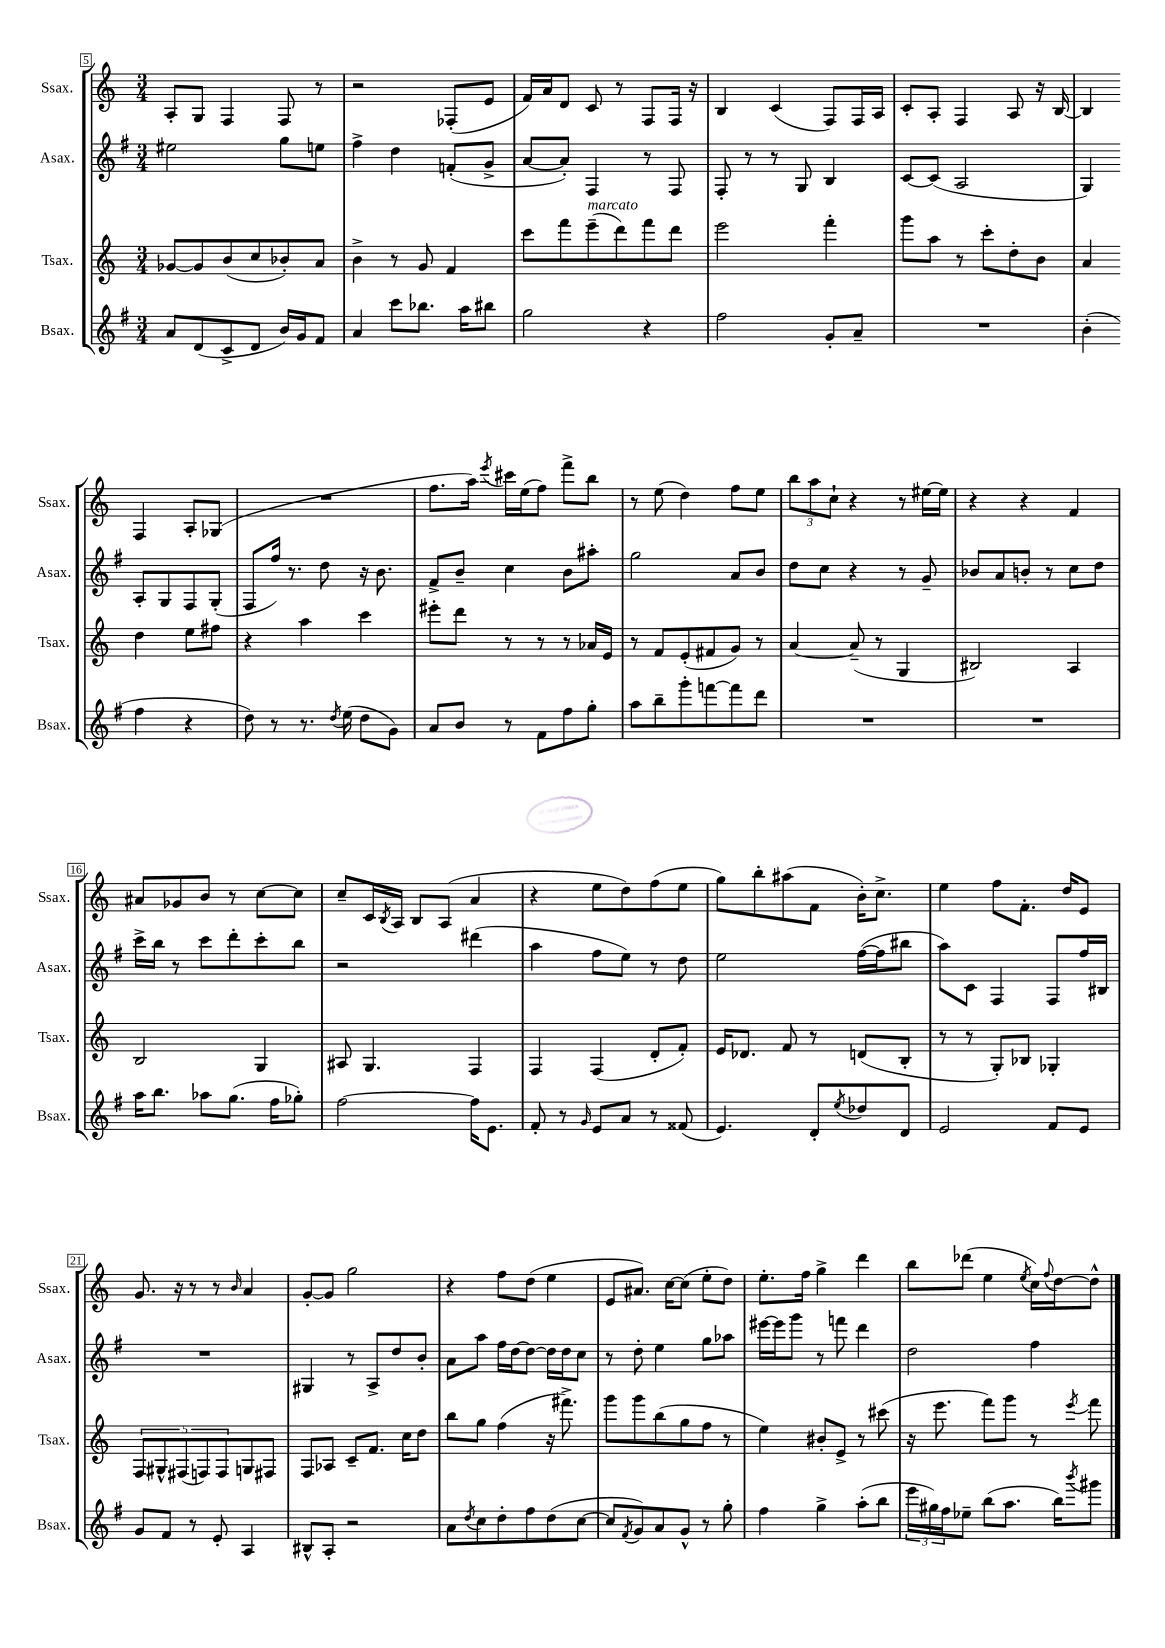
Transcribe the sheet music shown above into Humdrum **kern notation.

**kern	**kern	**kern	**kern
*staff4	*staff3	*staff2	*staff1
*clefG2	*clefG2	*clefG2	*clefG2
*k[f#]	*k[]	*k[f#]	*k[]
*M3/4	*M3/4	*M3/4	*M3/4
8a	[8g-	2ee#	8A'
(8d	8g-]	.	8G
8c^	(8b	.	4F
8d	8cc	.	.
16b)	8b-')	8gg	8F
16g	.	.	.
8f#	8a	8ee	8r
=	=	=	=
4a	4b^	4ff#^	2r
8ccc	8r	4dd	.
8.bb-	8g	.	.
.	4f	(8f'	(8F-'
16aa	.	.	.
8bb#	.	8g^	8e
=	=	=	=
2gg	8ccc	[8a	16f)
.	.	.	16a
.	8fff	8a'])	8d
.	(8eee~	4F#	8c
.	8ddd)	.	8r
4r	8fff	8r	8F
.	8ddd	8F#	16F
.	.	.	16r
=	=	=	=
2ff#	2eee	8F#'	4B
.	.	8r	.
.	.	8r	(4c
.	.	8G	.
8g'	4fff'	4B	8F)
8a~	.	.	16F
.	.	.	16A
=	=	=	=
2.r	8ggg	[8c	8c'
.	8aa	(8c]	8A'
.	8r	2A	4F
.	8ccc'	.	.
.	8dd'	.	8A
.	8b	.	16r
.	.	.	[16B
=	=	=	=
(4b'	4a	4G)	4B]
4ff#	4dd	8A'	4F
.	.	8G	.
4r	8ee	8F#	8A'
.	8ff#	(8G'	(8G-
=	=	=	=
8dd)	4r	8F#	2.r
8r	.	16ff#)	.
.	.	8.r	.
8.r	4aa	.	.
.	.	8dd	.
8qdd	.	.	.
(16ee	.	.	.
8dd	4ccc	16r	.
.	.	8.b	.
8g)	.	.	.
=	=	=	=
8a	8eee#'	8f#^	8.ff
8b	8ddd	8b~	.
.	.	.	16aa)
.	.	.	8qeee
8r	8r	4cc	16ccc#
.	.	.	(16ee
8f#	8r	.	8ff)
8ff#	8r	8b	8fff^
8gg'	16a-	8aa#'	8bb
.	16e	.	.
=	=	=	=
8aa	8r	2gg	8r
8bb~	8f	.	(8ee
8ggg'	(8e'	.	4dd)
[8fff	8f#	.	.
8fff]	8g)	8a	8ff
8ddd	8r	8b	8ee
=	=	=	=
2.r	[4a	8dd	12bb
.	.	.	12aa
.	.	8cc	.
.	.	.	12cc`
.	(8a~]	4r	4r
.	8r	.	.
.	4G	8r	8r
.	.	8g~	[16ee#
.	.	.	16ee#]
=	=	=	=
2.r	2B#)	8b-	4r
.	.	8a	.
.	.	8b'	4r
.	.	8r	.
.	4A	8cc	4f
.	.	8dd	.
=	=	=	=
16aa	2B	16ccc^	8a#
8.bb	.	16bb	.
.	.	8r	8g-
8aa-	.	8ccc	8b
(8.gg	.	8ddd'	8r
.	4G	8ccc'	[8cc
16ff#	.	.	.
8gg-')	.	8bb	8cc]
=	=	=	=
[2ff#	8A#	2r	8cc~
.	4.G	.	16c
.	.	.	8qB
.	.	.	16A
.	.	.	8B
.	.	.	(8A
16ff#]	4F	(4ddd#	4a
8.e	.	.	.
=	=	=	=
8f#'	4F	4aa	4r
8r	.	.	.
16qqg	.	.	.
8e	(4F	8ff#	8ee
8a	.	8ee)	8dd)
8r	8d'	8r	(8ff
(8f##	8f')	8dd	8ee
=	=	=	=
4.e)	16e	2ee	8gg)
.	8.d-	.	.
.	.	.	8bb'
.	8f	.	(8aa#
8d'	8r	.	8f
8qee	.	.	.
8dd-	(8d	([16ff#	16b')
.	.	16ff#]	8.cc^
8d	8B'	8bb#	.
=	=	=	=
2e	8r	8aa)	4ee
.	8r	8c	.
.	8G')	4F#	8ff
.	8B-	.	8.f'
8f#	4G-'	8F#	.
.	.	.	16dd
8e	.	16ff#	8e
.	.	16B#	.
=	=	=	=
8g	10F	2.r	8.g
.	10G#^^	.	.
8f#	.	.	.
.	.	.	16r
.	(10F#	.	.
8r	.	.	8r
.	10F)	.	.
8e'	.	.	8r
.	10F	.	.
.	.	.	16qqb
4A	8G	.	4a
.	8F#	.	.
=	=	=	=
8B#^^	8F	4G#	[8g'
8A'	8A-	.	8g]
2r	8c~	8r	2gg
.	8.f	8A^	.
.	.	8dd	.
.	16cc	.	.
.	8dd	8b'	.
=	=	=	=
8a	8bb	8a	4r
8qdd	.	.	.
8cc	8gg	8aa	.
8dd'	(4ff	16ff#	8ff
.	.	[16dd	.
8ff#	.	8dd_	(8dd
(8dd	16r	16dd]	4ee
.	8.fff#^)	16dd	.
[8cc	.	8cc	.
=	=	=	=
8cc]	8ggg	8r	8e
8qf#	.	.	.
8g)	8ggg	8dd'	8.a#)
8a	(8bb	4ee	.
.	.	.	[16cc
8g^^	8gg	.	(8cc]
8r	8ff	8gg	8ee'
8gg'	8r	8aa-	8dd)
=	=	=	=
4ff#	4ee)	[16eee#	8.ee'
.	.	16eee#]	.
.	.	8ggg	.
.	.	.	16ff
4gg^	8b#'	8r	4gg^
.	8e^	8fff	.
(8aa'	8r	4ddd	4ddd
8bb	(8ccc#	.	.
=	=	=	=
24eee	16r	2dd	8bb
24gg#)	.	.	.
.	8.eee	.	.
24ff#	.	.	.
8ee-~	.	.	(8ddd-
(8bb	8fff)	.	4ee
8.aa	8ggg	.	.
.	.	.	8qee
.	8r	4ff#	16cc)
.	.	.	8qqff
16bb)	.	.	[16dd
8qbbb	8qeee	.	.
8ggg#	8fff	.	8dd^^]
==	==	==	==
*-	*-	*-	*-
